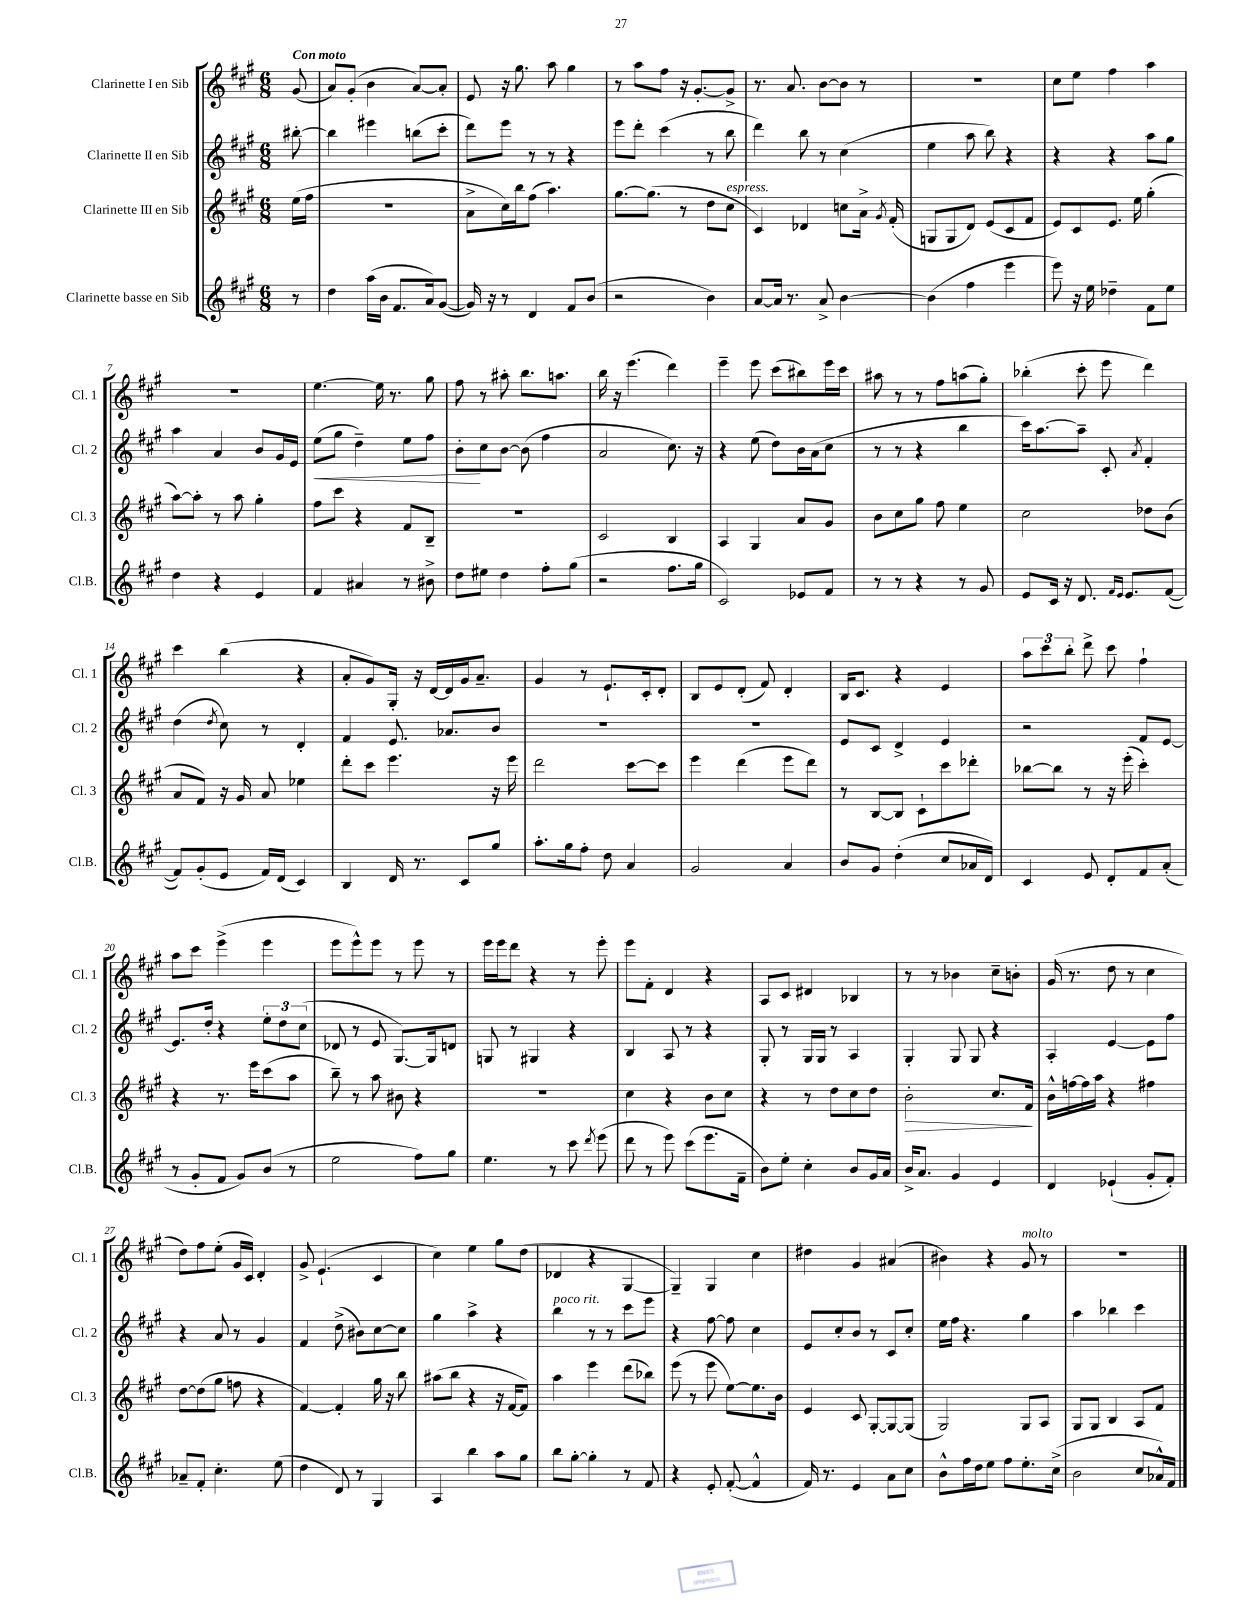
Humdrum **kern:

**kern	**kern	**kern	**kern
*staff4	*staff3	*staff2	*staff1
*clefG2	*clefG2	*clefG2	*clefG2
*k[f#c#g#]	*k[f#c#g#]	*k[f#c#g#]	*k[f#c#g#]
*M6/8	*M6/8	*M6/8	*M6/8
8r	(16ee	[8bb#'	(8g#
.	16ff#	.	.
=	=	=	=
4dd	2.r	4bb#]	8a)
.	.	.	(8g#'
(16aa	.	4eee#	4b
16b	.	.	.
8.f#	.	.	.
.	.	(8bb	[8a)
16a)	.	.	.
([8g#	.	8ccc#'	8a']
=	=	=	=
16g#])	8a^	8ddd)	8e
16r	.	.	.
8r	16cc#)	8eee	16r
.	16bb	.	8.gg#
4d	(8ff#	8r	.
.	4.aa)	8r	8aa
8f#	.	4r	4gg#
(8b	.	.	.
=	=	=	=
2r	[8.gg#	8eee	8r
.	.	8ddd'	8aa
.	(8.gg#]	.	.
.	.	(4ccc#	8ff#
.	8r	.	16r
.	.	.	[8.g#'
4b)	8dd	8r	.
.	8cc#	8bb	8g#^]
=	=	=	=
[8a	4c#)	4ddd)	8.r
16a]	.	.	.
8.r	.	.	8.a
.	4d-	8bb	.
8a^	.	8r	[8b
[4b	8cc	(4cc#	8b]
.	16a^	.	8r
.	8qg#	.	.
.	(16f#'	.	.
=	=	=	=
(4b]	8G	4ee	2.r
.	8G	.	.
4ff#	8d)	8aa	.
.	(8e	8bb)	.
4eee	8c#	4r	.
.	8f#	.	.
=	=	=	=
8eee)	8e)	4r	8cc#
16r	8c#	.	8ee
16ee	.	.	.
4dd-~	8.e	4r	4ff#
.	16ee	.	.
8f#	(4gg#'	8aa	4aa
8ee	.	8gg#	.
=	=	=	=
4dd	[8aa)	4aa	2.r
.	8aa']	.	.
4r	8r	4a	.
.	8aa	.	.
4e	4gg#'	8b	.
.	.	16g#	.
.	.	16e	.
=	=	=	=
4f#	8ff#	(8ee	[4.ee
.	8ccc#	8gg#	.
4a#	4r	4dd~)	.
.	.	.	16ee]
.	.	.	8.r
8r	8f#	8ee	.
8b#^	8B~	8ff#	8gg#
=	=	=	=
8dd	2.r	8b'	8ff#
8ee#	.	8cc#	8r
4dd	.	[8b	8aa#'
.	.	(8b]	8.bb
8ff#'	.	4ff#	.
.	.	.	8.aa
(8gg#	.	.	.
=	=	=	=
2r	2c#	2a	16bb
.	.	.	16r
.	.	.	(4.eee
8.ff#	4B	8.cc#)	4ddd)
16gg#	.	16r	.
=	=	=	=
2c#)	4A	4r	4eee~
.	4G#	(8ee	8eee
.	.	8dd)	(8ccc#
8e-	8a	16b	8bb#)
.	.	(16a	.
8f#	8g#	8cc#	16eee
.	.	.	16ccc#
=	=	=	=
8r	8b	8r	8aa#
8r	8cc#	8r	8r
4r	8gg#	4r	8r
.	8ff#	.	8ff#
8r	4ee	4bb	(8aa
8g#	.	.	8gg#')
=	=	=	=
8e	2cc#	16ccc#)	(4bb-'
.	.	[8.aa	.
16c#	.	.	.
16r	.	.	.
8.d	.	8aa~]	8ccc#'
.	.	8c#'	8eee
16qqf#	.	.	.
16qqe	.	.	.
8.e	.	.	.
.	.	8qa	.
.	8dd-	4f#'	4ddd)
([8f#	(8b	.	.
=	=	=	=
8f#])	8a	(4dd	4ccc#
(8g#'	8f#)	.	.
.	.	8qdd	.
8e	16r	8cc#)	(4bb
.	16g#	.	.
16f#)	8a	8r	.
(16d	.	.	.
4c#)	4ee-	4d'	4r
=	=	=	=
4B	8ddd'	4f#	8a'
.	8ccc#	.	8g#)
16d	4.eee	8.e	16G#'
8.r	.	.	16r
.	.	.	[16d
.	.	8.a-	16d]
8c#	.	.	16g#
.	.	.	8.a~
8gg#	16r	8b	.
.	16eee	.	.
=	=	=	=
8.aa'	2ddd	2.r	4g#
16gg#	.	.	.
8ff#'	.	.	8r
8dd	.	.	8.e`
4a	[8ccc#	.	.
.	.	.	16c#'
.	8ccc#]	.	8d'
=	=	=	=
2g#	4eee	2.r	8B
.	.	.	8e
.	(4ddd	.	(8d'
.	.	.	8f#)
4a	8eee	.	4d'
.	8ddd)	.	.
=	=	=	=
8b	8r	8e	16B
.	.	.	8.c#
8g#	[8B	8c#	.
(4dd'	8B]	4d^	4r
.	8c#`	.	.
8cc#	8ccc#	4e	4e
16a-	8ddd-'	.	.
16d)	.	.	.
=	=	=	=
4c#	[8bb-	2r	12aa
.	.	.	12ccc#
.	8bb-]	.	.
.	.	.	12bb'
8e	8r	.	8ddd^
8d'	16r	.	8ccc#
.	(16eee'	.	.
8f#	4ccc#')	8f#	4ff#`
(8a'	.	[8e	.
=	=	=	=
8r	4r	8.e]	8aa
8g#'	.	.	8ccc#
.	.	16dd'	.
8f#	8.r	4r	(4eee^
8g#)	.	.	.
.	16eee	.	.
(8b	(8ccc#	12ee'	4eee
.	.	12dd	.
8r	8aa	.	.
.	.	(12cc#	.
=	=	=	=
2ee	8bb~)	8d-	8eee
.	8r	8r	8eee^^)
.	8aa	8e	8eee
.	8b#	[8.G#)	8r
8ff#)	4r	.	8eee
.	.	16G#]	.
8gg#	.	8d	8r
=	=	=	=
4.ee	2.r	8G	16eee
.	.	.	16eee
.	.	8r	8ddd
.	.	4G#	4r
8r	.	.	.
8ccc#	.	4r	8r
8qddd	.	.	.
(8eee	.	.	8eee'
=	=	=	=
8ddd	4cc#	4B	8eee
8r	.	.	8f#'
8eee)	4r	8A	4d
(8ccc#	.	8r	.
8.eee	8b	4r	4r
.	8cc#	.	.
16f#~	.	.	.
=	=	=	=
8b)	4r	8G#'	8A
8ee'	.	8r	8c#
4cc#'	8r	16G#	4d#
.	.	16G#	.
.	8dd	8r	.
8b	8cc#	4A	4B-
16g#	8dd	.	.
16a	.	.	.
=	=	=	=
16b^	2b'	4G#'	8r
8.a	.	.	.
.	.	.	8r
4g#	.	8G#	4b-
.	.	8G#	.
4e	8.cc#	4r	8cc#~
.	.	.	8b'
.	16f#	.	.
=	=	=	=
4d	16b^^	4A'	(16g#
.	[16ff	.	8.r
.	16ff]	.	.
.	16aa	.	.
(4e-`	4r	[4e	8dd
.	.	.	8r
8g#'	4ff#	8e]	4cc#
8f#')	.	8ff#	.
=	=	=	=
8a-~	[8dd	4r	8dd)
8f#'	(8dd]	.	8ff#
4.cc#'	8gg#	8a	(8ee'
.	8ff	8r	16g#
.	.	.	16c#)
.	4r	4g#	4d'
(8ee	.	.	.
=	=	=	=
4dd	[4f#)	4f#	8g#^
.	.	.	(4.e`
8d)	4f#']	(8dd^	.
8r	.	8b#)	.
4G#	16gg#	[8cc#	4c#
.	16r	.	.
.	8bb	8cc#]	.
=	=	=	=
4A	(8aa#	4gg#	4cc#)
.	8bb	.	.
4bb	4r	4aa^	4ee
8aa	16r	4r	8gg#
.	[16f#	.	.
8gg#	8f#])	.	(8dd
=	=	=	=
8bb	4aa	4bb	4d-
[8gg#'	.	.	.
4gg#']	4eee	8r	4r
.	.	8r	.
8r	(8ddd	8ccc#	[4G#
8f#	8bb-)	8eee	.
=	=	=	=
4r	(8eee	4r	4G#~])
.	8r	.	.
8e'	8eee	[8ff#	4G#
([8f#'	[8ee)	8ff#]	.
4f#^^]	8.ee]	4cc#	4cc#
.	16b	.	.
=	=	=	=
16f#)	4e	8e	4dd#
8.r	.	.	.
.	.	8cc#'	.
4e	8c#	8b	4g#
.	[8G#'	8r	.
8a	8G#_	8c#	(4a#
8cc#	(8G#]	8cc#'	.
=	=	=	=
8b^^	2G#)	16ee	4b#)
.	.	16ff#	.
16ff#	.	4.r	.
16dd	.	.	.
8ee	.	.	4r
8ff#	.	.	.
8.ee'	8G#	4gg#	8g#
.	8A	.	8r
(16cc#^	.	.	.
=	=	=	=
2b	8G#	4aa	2.r
.	8G#	.	.
.	4B	4bb-	.
8cc#	8A	4ccc#	.
16a-^^)	8f#	.	.
16f#	.	.	.
==	==	==	==
*-	*-	*-	*-
